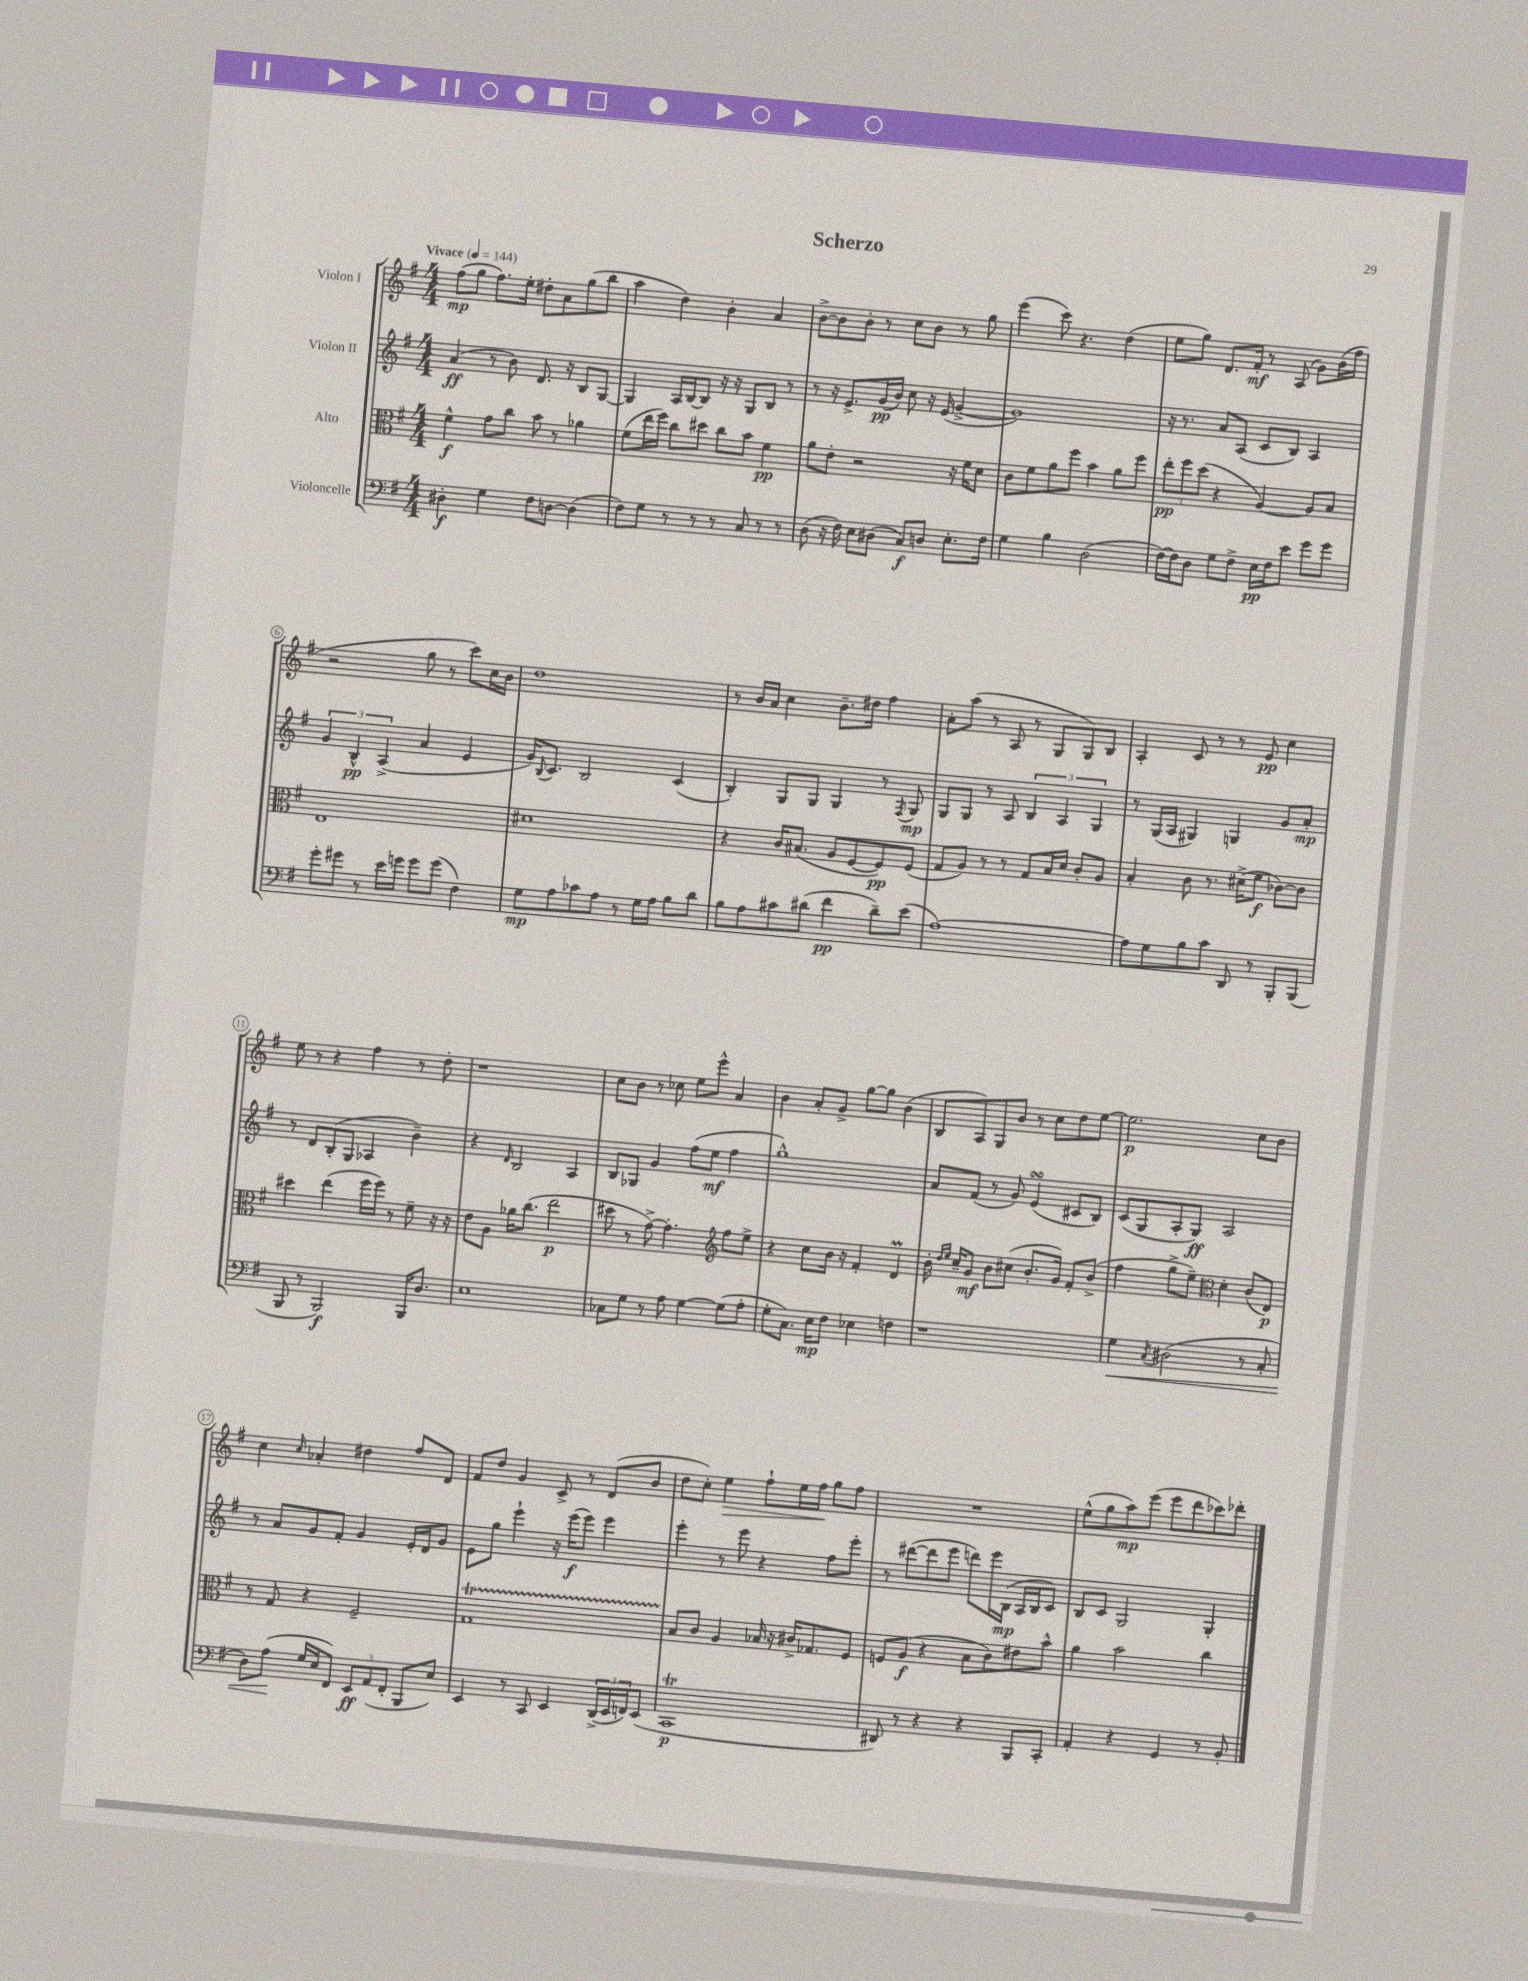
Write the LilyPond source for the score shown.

\header { title = "Scherzo" }
<<
\new StaffGroup <<
\new Staff = "s0" \with { instrumentName = "Violon I" } {
    \clef treble \key g \major \numericTimeSignature \time 4/4 \tempo "Vivace" 4 = 144
    fis''8\mp( g''8 fis''8.) e''16-. dis''8-. a'8 g''8( b''8 |
    a''4 d''4) b'4-. a'4 |
    b'8~-> b'8 b'8-. r8 c''8 b'8 r8 g''8 |
    e'''4( c'''8) r4. d''4( |
    e''8 g''8) d'8. fis'16-.\mf r8 a8( g'8) b'16( fis''16 |
    r2 g''8 r8 c'''8) c''16 b'16 |
    d''1 |
    r8 b'16 a'16 c''4 b'8.-- dis''16 fis''4 |
    a'8-. a''8( r8 a8 r8 g8 g8) b8 |
    a4-. c'8 r8 r8 e'8\pp c''4 |
    e''8 r8 r4 fis''4 r8 d''8-. |
    r1 |
    c''8 b'8 r8 ces''8 e''8 e'''8-^ a'4 |
    b'4 a'8-. g'8-> g''8~ g''8 b'4( |
    b8 a8) g8 b'8 r8 c''8 d''8 e''8~ |
    e''2.\p c''8 b'8 |
    c''4 \grace { c''16 } aes'4-. dis''4 fis''8 d'8 |
    fis'8 d''8 g'4 c'8-> r8 d'8( b'8 |
    d''8 c''8-.) e''4\> fis''8-! e''16 fis''16\! g''8 fis''8 |
    R1 |
    e''8-^( g''8 a''8\mp) e'''8( e'''8 d'''8 ces'''8) des'''8-. \bar "|." |
}
\new Staff = "s1" \with { instrumentName = "Violon II" } {
    \clef treble \key g \major \numericTimeSignature \time 4/4
    a'4\ff( r8 b'8) d'8. r16 b8 g8~ |
    g4 a16 b16~ b8 r16 r16 g8 b8 r8 |
    r8 r16 e'8.-> g'16\pp( b'16) c''8 r16 e'16( g'4~-> |
    g'1) |
    r16 r8. a'8 a8( c'8 b8) a4 |
    \tuplet 3/2 { g'4 b4-^\pp a4->( } a'4 e'4 |
    g'16) \appoggiatura { b8 } c'8. b2 c'4( |
    b4-.) g8 g8 g4 r8 \acciaccatura { fis8 } g8\mp |
    g8 g8 r8 a8 \tuplet 3/2 { b4 a4 g4 } |
    r8 g16( a16 gis4) g4 g'8 a'8-.\mp |
    r8 d'8 b8-.( g8 aes4 b'4--) |
    r4 \grace { d'16 } b2 a4 |
    b8 ges8 g'4 fis''8( e''8\mf fis''4 |
    g''1-^) |
    a'8 fis'8( r8 g'8) e'4\turn( cis'8 b8) |
    c'8( g8 a8-. g8\ff) a2 |
    r8 a'8 g'8 fis'8-. g'4 e'16-. d'16 g'8 |
    e'8 g''8 e'''4-! r16 e'''16\f( e'''8) e'''4 |
    e'''4-. r8 e'''8 r4 fis''8 e'''8-. |
    r8 dis'''8~( dis'''8 e'''8 d'''8) e'''16 b16\mp( a16 b16 c'8) |
    b8 c'8 g2 g4-. \bar "|." |
}
\new Staff = "s2" \with { instrumentName = "Alto" } {
    \clef alto \key g \major \numericTimeSignature \time 4/4
    fis'4-^\f g'8 c''8 b'8 r8 aes'4 |
    fis'8( e''16 fis''16) c''8 dis''8 c''8 b'8 fis'4\pp |
    a'8 e'8-. r2 r16 fis'16 d'8 |
    c'8 fis'8 a'8 fis''8 b'4 a'8 fis''8 |
    \tuplet 3/2 { e''8-.\pp fis''8 d''8( } r4 a4~) a8 b8 |
    e1 |
    dis'1 |
    r4 c'16 bis8.( a8 fis8~ fis8\pp) fis8( |
    g8 a8) r8 r8 g8 b16 d'16 c'8-. a8 |
    b4-. c'8 r8. dis'16->( fis'8\f ces'8~) ces'8 |
    dis''4 e''4( fis''16 fis''16) r8 fis'8-- r16 r16 |
    e'8 a8 aes'16 c''8.( e''2\p |
    dis''8 r8 g'8~->) g'4.-. \clef treble fis''8 e''8-> |
    r4 c''8 b'16 r16 fis'4-. d'4\prall |
    b'16-. \grace { d''16 e''16 } c''16-- g'8\mf b'8 cis''8( b'8.-. g'16) fis'8-. b'8->( |
    fis''4 g''8-> e''8--) \clef alto d'4-. c'8( e8\p) |
    r8 g8 r4 fis2-- |
    g1\startTrillSpan |
    b8\stopTrillSpan c'8 a4 bes16 r16 cis'16-> ges8. fis8 |
    f8 a8\f( r4 b8 c'8) eis'8 b'8-^ |
    a'4 b'2 c''4 \bar "|." |
}
\new Staff = "s3" \with { instrumentName = "Violoncelle" } {
    \clef bass \key g \major \numericTimeSignature \time 4/4
    dis4-.\f g4 fis8 d8~ d4( |
    fis8) g8 r8 r8 r8 c8 r8 r8 |
    d8( r16 fis16) e8 dis8( c8\f) d8 e8.-. fis16 |
    g4 b4 d2( |
    fis16~) fis16 d8 g8 fis8-> e16\pp fis16 e'8 g'8 g'8 |
    g'8-. gis'8 r8 e'16 g'16 g'8 g'8( fis4) |
    g8\mp a8 ces'8 a8 r8 g16 a16 b8 d'8 |
    b8 a8 cis'8 dis'8( fis'4\pp dis'8--) e'8( |
    a1~) |
    a8 g8 b8 c'8 d,8 r8 b,,8-. b,,8( |
    b,,8 r8 b,,2\f) b,,16 d8. |
    e1 |
    ces8 g8 r8 a8 g4~ g8( a8-. |
    g8-. c8.) e16\mp fis8 ees4 f4 |
    r1 |
    g4\< \acciaccatura { c8 } dis2( r8 c8-. |
    d8) a8\!( g16 e16 fis,8) \tuplet 3/2 { e,8\ff a,8( fis,8-. } b,,8 e8) |
    e,4 r8 c,8 e,4 \tuplet 3/2 { d,16->( e,16 f,16) } e,8( |
    c,1\trill\p |
    dis,8) r8 r4 r4 b,,8 c,8-. |
    a,4-. r4 g,4 r8 b,8-. \bar "|." |
}
>>
>>
\layout { \context { \Score \override BarNumber.stencil = #(make-stencil-circler 0.1 0.3 ly:text-interface::print) } }
